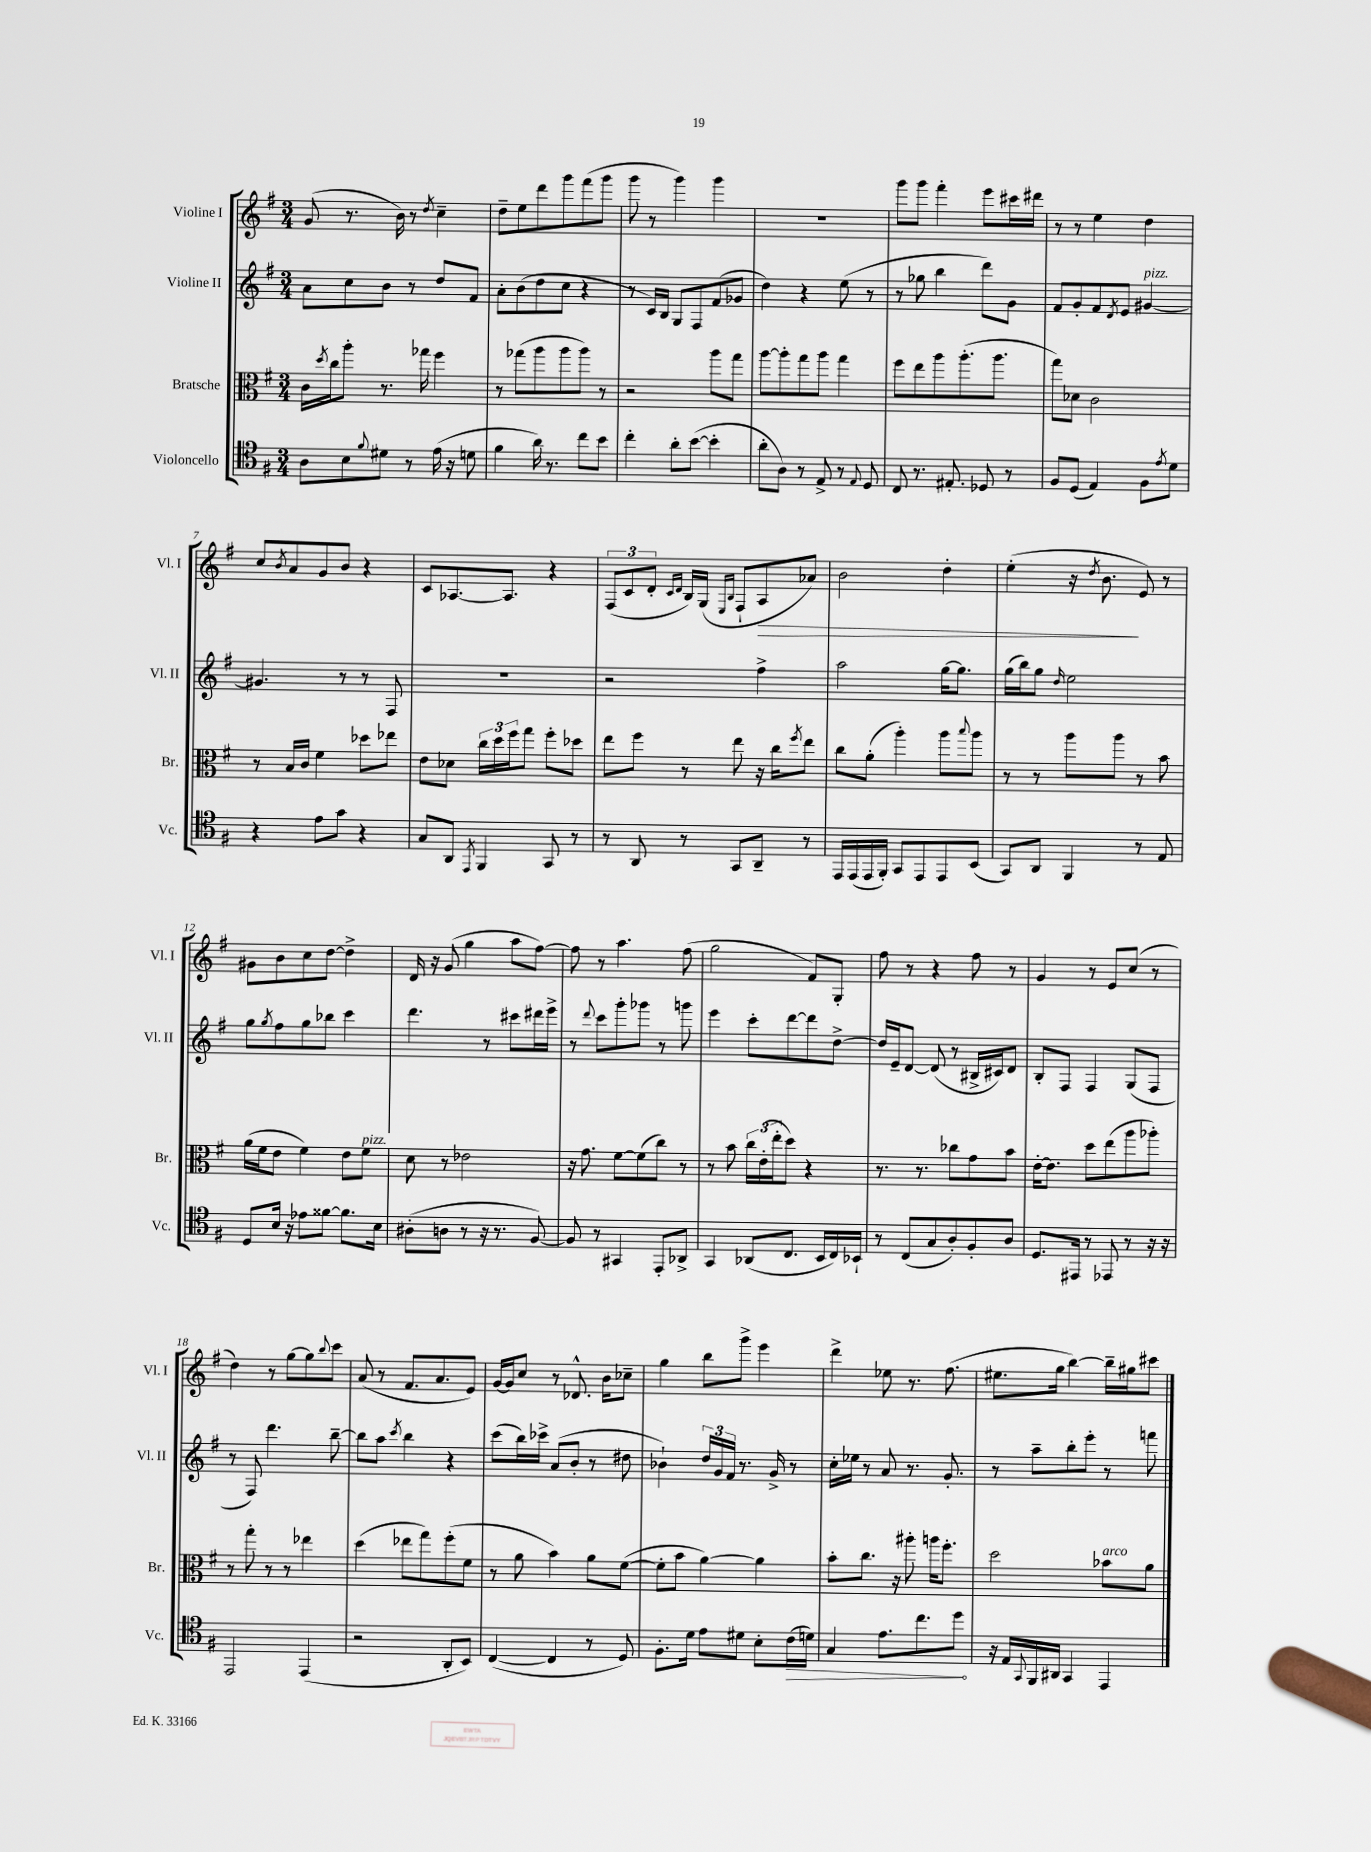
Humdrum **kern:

**kern	**kern	**kern	**kern
*staff4	*staff3	*staff2	*staff1
*clefC4	*clefC3	*clefG2	*clefG2
*k[f#]	*k[f#]	*k[f#]	*k[f#]
*M3/4	*M3/4	*M3/4	*M3/4
8A	16c	8a	(8g
.	8qdd	.	.
.	16cc	.	.
8B	8aa'	8cc	8.r
8qqf#	.	.	.
8d#	8.r	8b	.
.	.	.	16b)
8r	.	8r	8r
.	16gg-	.	.
.	.	.	8qdd
(16e	4ff#	8dd	4cc~
16r	.	.	.
8d	.	8f#	.
=	=	=	=
4f#	8r	8a'	8dd~
.	(8gg-	(8b	8ee
16a)	8aa	8dd	8ddd
8.r	.	.	.
.	8aa	8cc	8ggg
8cc	8aa)	4r	(8fff#
8b	8r	.	8ggg
=	=	=	=
4cc'	2r	8r	8ggg
.	.	16c)	8r
.	.	16B	.
8a'	.	8G	4ggg)
([8b	.	8F#	.
4b']	8aa	(8f#	4ggg
.	8gg	8g-	.
=	=	=	=
8a'	[8aa	4dd)	2.r
8A)	8aa']	.	.
8r	8gg	4r	.
8E^	8aa	.	.
8r	4gg	(8ee	.
8qqE	.	.	.
8D	.	8r	.
=	=	=	=
8C	8ff#	8r	8ggg
8.r	8ee	8gg-	8ggg
.	8aa	4bb	4fff#'
8.E#'	.	.	.
.	(8.aa'	.	.
8D-	.	8ddd)	8eee
.	8.aa	.	.
8r	.	8g	16ccc#
.	.	.	16ddd#
=	=	=	=
8F#	8gg)	8f#	8r
(8D	8d-	8g'	8r
4E)	2c	8f#	4ee
.	.	8qd	.
.	.	8e	.
8F#	.	[4g#	4dd
8qe	.	.	.
8d	.	.	.
=	=	=	=
4r	8r	4.g#]	8cc
.	.	.	8qb
.	16B	.	8a
.	16c	.	.
8e	4f#	.	8g
8g	.	8r	8b
4r	8dd-	8r	4r
.	8ee-	8F#	.
=	=	=	=
8G	8e	2.r	8c
8AA	8d-	.	[8.A-
8qEE	.	.	.
4FF#	24cc	.	.
.	24dd	.	.
.	.	.	8.A-]
.	24ff#	.	.
.	8gg	.	.
8GG	8ff#'	.	4r
8r	8dd-	.	.
=	=	=	=
8r	8ee	2r	(12F#
.	.	.	12c
8AA	8ff#	.	.
.	.	.	12d'
.	.	.	16qqc
.	.	.	16qqd
8r	8r	.	16B)
.	.	.	(16G
.	.	.	16qqE
.	.	.	16qqB
8GG	8ee	.	8F#`
8AA~	16r	4ff#^	8A
.	16cc	.	.
.	8qff#	.	.
8r	8ee	.	8a-)
=	=	=	=
16EE	8cc	2aa	2b
(16EE	.	.	.
16EE	(8a'	.	.
16FF#')	.	.	.
8GG	4aa')	.	.
8EE	.	.	.
8EE	8aa	[16gg	4dd'
.	.	8.gg]	.
.	8qqbb	.	.
(8BB	8aa	.	.
=	=	=	=
8GG)	8r	(16gg	(4ee'
.	.	16bb)	.
8AA	8r	8gg	.
.	.	16qqdd	.
4FF#	8aa	2ee	16r
.	.	.	8qdd
.	.	.	8.b
.	8aa	.	.
8r	8r	.	8e)
8E	8b	.	8r
=	=	=	=
8D	(16a	8gg	8g#
.	16f#	.	.
.	.	8qgg	.
16B	8e	8ff#	8b
16r	.	.	.
8e-	4f#)	8gg	8cc
[8f##	.	8bb-	[8dd
8.f##]	8e	4ccc	4dd^]
.	8f#	.	.
16B	.	.	.
=	=	=	=
(8A#'	8d	4.ddd	16d
.	.	.	16r
8A	8r	.	(8g
8r	2e-	.	4gg
16r	.	8r	.
8.r	.	.	.
.	.	8ccc#	8aa
[8F#)	.	16ddd#	[8ff#)
.	.	16eee^	.
=	=	=	=
8F#]	16r	8r	8ff#]
.	8.g	.	.
.	.	8qqddd	.
8r	.	8ccc	8r
4GG#	[8f#	8ggg'	4.aa
.	(8f#]	8ggg-	.
8EE'	8cc)	8r	.
8AA-^	8r	8ggg	(8ff#
=	=	=	=
4GG	8r	4eee	2gg
.	8b	.	.
(8AA-	24cc	8ccc'	.
.	(24e'	.	.
.	24ee'	.	.
8.C	8dd)	[8ddd	.
.	4r	8ddd]	8f#)
16BB	.	.	.
16C)	.	[8dd^	8G'
16BB-`	.	.	.
=	=	=	=
8r	8.r	16dd]	8ff#
.	.	16e~	.
(8C	.	[8d	8r
.	8.r	.	.
8G	.	(8d]	4r
8A')	8cc-	8r	.
8F#'	8g	16B#^	8ff#
.	.	16c#)	.
8A	8b	8d	8r
=	=	=	=
8.D	[16e'	8B'	4g
.	8.e]	.	.
.	.	8F#	.
16EE#	.	.	.
8r	8dd	4F#	8r
8EE-	(8ee	.	8e
8r	8aa	(8G	(8cc
16r	8aa-')	8F#	8r
16r	.	.	.
=	=	=	=
2EE	8r	8r	4dd)
.	8gg'	8F#)	.
.	8r	4.ddd	8r
.	8r	.	[8gg
(4EE	4ee-	.	8gg]
.	.	.	8qqbb
.	.	[8bb~	8ccc
=	=	=	=
2r	(4dd	8bb]	(8a
.	.	8aa	8r
.	.	8qccc	.
.	8ee-	4bb	8.f#
.	8gg)	.	.
.	.	.	8.a
8AA'	(8ff#'	4r	.
8BB)	8f#	.	8e)
=	=	=	=
([4C	8r	(8ccc	[16g
.	.	.	16g]
.	8a	16bb)	8cc
.	.	16ccc-^	.
4C]	4b)	(8a	8r
.	.	8b'	8.d-^^
8r	8a	8r	.
.	.	.	16b
8D)	([8f#	8dd#	8cc-~
=	=	=	=
8.F#'	8f#']	4b-`)	4gg
.	8b	.	.
16d	.	.	.
8e	[4a)	24dd	8bb
.	.	24g	.
.	.	24f#	.
8d#	.	8.r	8ggg^
8B'	4a]	.	4eee
.	.	16g^	.
(16c	.	8r	.
16d)	.	.	.
=	=	=	=
4G	8b'	16cc'	4ddd^
.	.	16ee-	.
.	8.cc	8r	.
8.e	.	8a	8ee-
.	16r	.	.
.	8aa#'	8.r	8.r
8.cc	.	.	.
.	16aa	.	.
.	8.ff#'	8.g'	(8.ff#
8dd	.	.	.
=	=	=	=
16r	2dd	8r	8.ee#
16E	.	.	.
8qqGG	.	.	.
16FF#	.	8aa~	.
16AA#	.	.	16gg
4GG	.	8bb'	[4bb)
.	.	8eee'	.
4EE	8b-	8r	16bb~]
.	.	.	16gg#
.	8a	8fff	8ccc#
==	==	==	==
*-	*-	*-	*-
